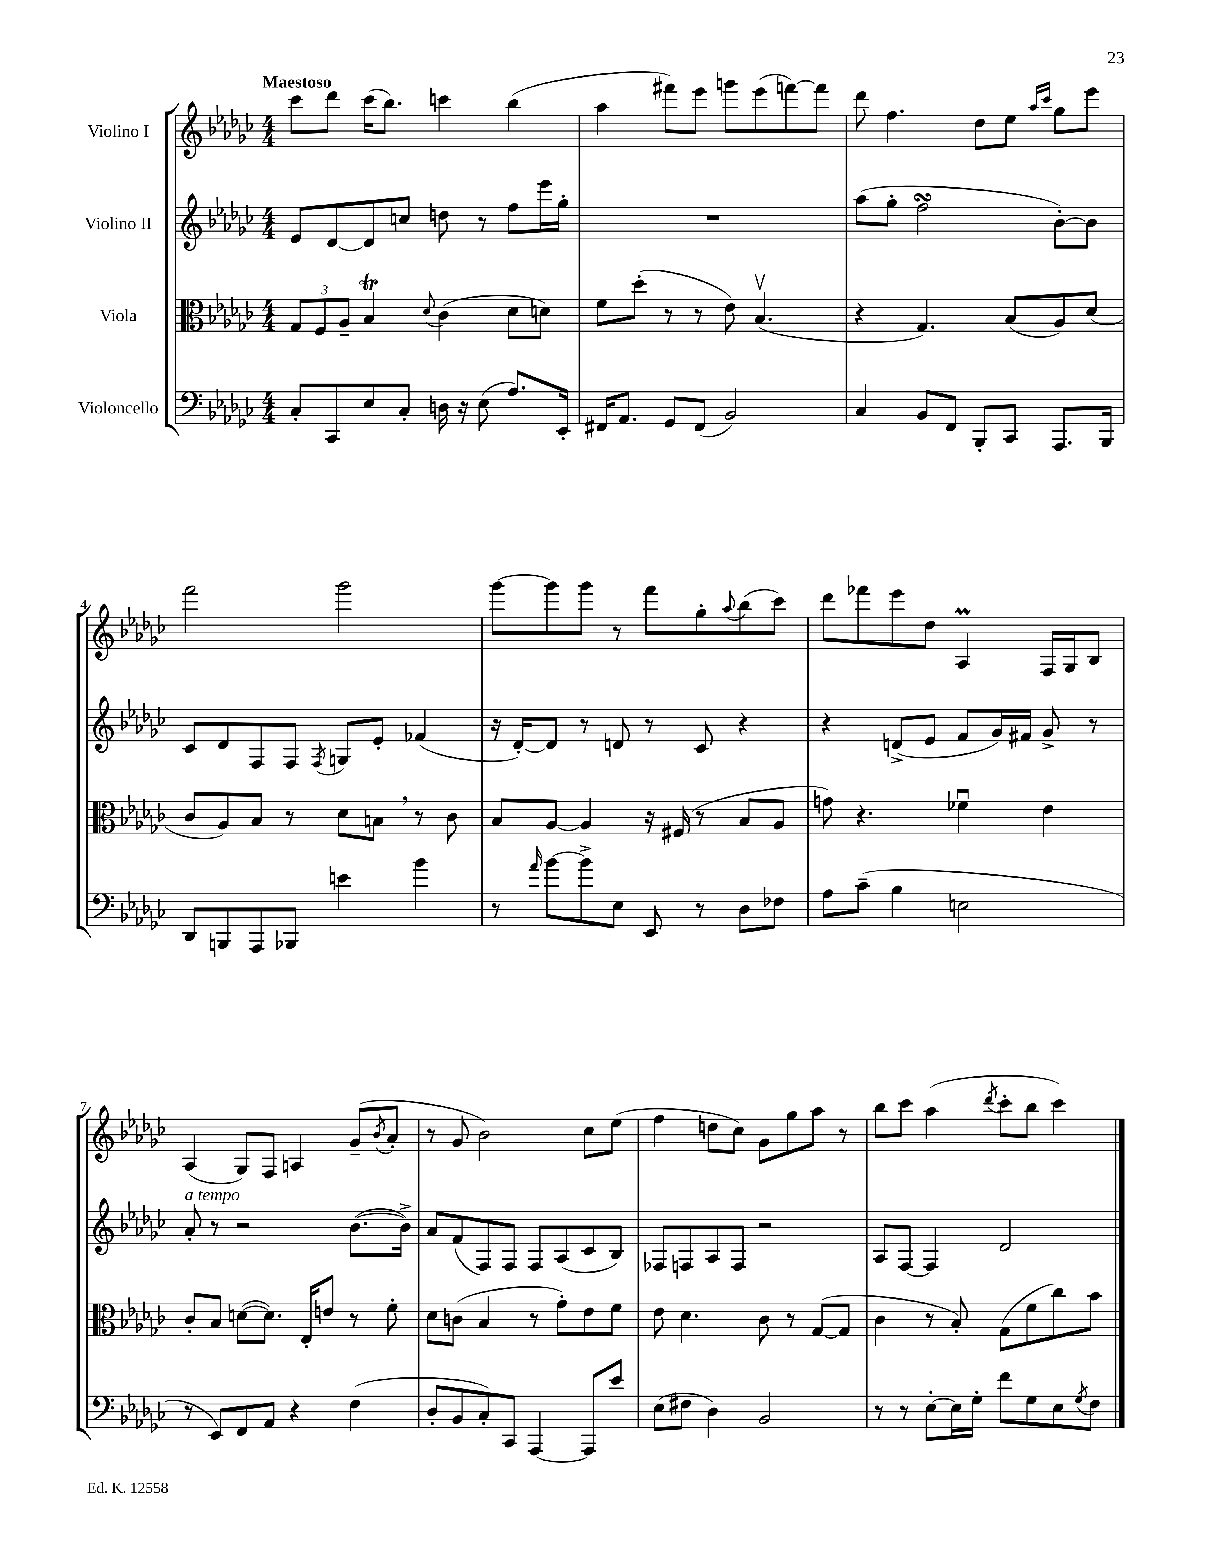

**kern	**kern	**kern	**kern
*staff4	*staff3	*staff2	*staff1
*clefF4	*clefC3	*clefG2	*clefG2
*k[b-e-a-d-g-c-]	*k[b-e-a-d-g-c-]	*k[b-e-a-d-g-c-]	*k[b-e-a-d-g-c-]
*M4/4	*M4/4	*M4/4	*M4/4
8C-'	12G-	8e-	8ccc-
.	12F	.	.
8CC-	.	[8d-	8ddd-
.	12A-~	.	.
8E-	4B-	8d-]	(16ccc-
.	.	.	8.bb-)
8C-'	.	8cc	.
.	8qqd-	.	.
16D	(4c-	8dd	4ccc
16r	.	.	.
(8E-	.	8r	.
8.A-)	8d-	8ff	(4bb-
.	8d)	16eee-	.
16EE-'	.	16gg-'	.
=	=	=	=
16FF#	8f	1r	4aa-
8.AA-	.	.	.
.	(8dd-'	.	.
8GG-	8r	.	8fff#)
(8FF#	8r	.	8eee-
2BB-)	8e-)	.	8ggg
.	(4.B-v	.	(8eee-
.	.	.	[8fff)
.	.	.	8fff]
=	=	=	=
4C-	4r	(8aa-	8ddd-
.	.	8gg-'	4.ff
8BB-	4.G-)	2ff	.
8FF	.	.	.
8BBB-'	.	.	8dd-
8CC-	(8B-	.	8ee-
.	.	.	16qqaa-
.	.	.	16qqccc-
8.AAA-	8A-)	[8b-')	8gg-
.	(8d-	8b-]	8eee-
16BBB-	.	.	.
=	=	=	=
8DD-	8c-	8c-	2fff
8BBB	8A-)	8d-	.
8AAA-	8B-	8F	.
8BBB-	8r	8F	.
.	.	8qF	.
4e	8d-	8G	2ggg-
.	8B	8e-'	.
4b-	8r	(4f-	.
.	8c-	.	.
=	=	=	=
8r	8B-	16r	[8ggg-
.	.	[16d-')	.
16qqa-	.	.	.
[8b-	[8A-	8d-]	8ggg-]
8b-^]	4A-]	8r	8ggg-
8E-	.	8d	8r
8EE-	16r	8r	8fff
.	(16F#	.	.
8r	8r	8c-	8gg-'
.	.	.	8qqaa-
8D-	8B-	4r	(8bb-
8F-	8A-	.	8ccc-)
=	=	=	=
8A-	8g)	4r	8ddd-
(8c-~	4.r	.	8fff-
4B-	.	(8d^	8eee-
.	.	8e-	8dd-
2E	4f-u	8f	4A-
.	.	16g-)	.
.	.	16f#	.
.	4e-	8g-^	16F
.	.	.	16G-
.	.	8r	8B-
=	=	=	=
8r	8c-'	8a-'	(4A-
8EE-)	8B-	8r	.
8FF	([8d	2r	8G-)
8AA-	8.d])	.	8F
4r	.	.	4A
.	16E-'	.	.
.	8e	.	.
(4F	8r	([8.b-	(8g-~
.	.	.	8qb-
.	8f'	.	8a-'
.	.	16b-^])	.
=	=	=	=
8D-'	8d-	8a-	8r
8BB-	(8c	(8f	8g-
8C-')	4B-	8F)	2b-)
8CC-	.	8F	.
[4AAA-	8r	8F	.
.	8g-')	(8A-	.
8AAA-]	8e-	8c-	8cc-
8e-	8f	8B-)	(8ee-
=	=	=	=
(8E-	8e-	8F-	4ff
8F#	4.d-	8F	.
4D-)	.	8A-	8dd
.	.	8F	8cc-)
2BB-	8c-	2r	8g-
.	8r	.	8gg-
.	([8G-	.	8aa-
.	8G-]	.	8r
=	=	=	=
8r	4c-	8A-	8bb-
8r	.	[8F	8ccc-
[8E-'	8r	4F]	(4aa-
16E-]	8B-')	.	.
16G-'	.	.	.
.	.	.	8qddd-
8f	(8G-	2d-	8ccc-'
8G-	8f	.	8bb-
8E-	8cc-)	.	4ccc-)
8qG-	.	.	.
8F	8b-	.	.
==	==	==	==
*-	*-	*-	*-
